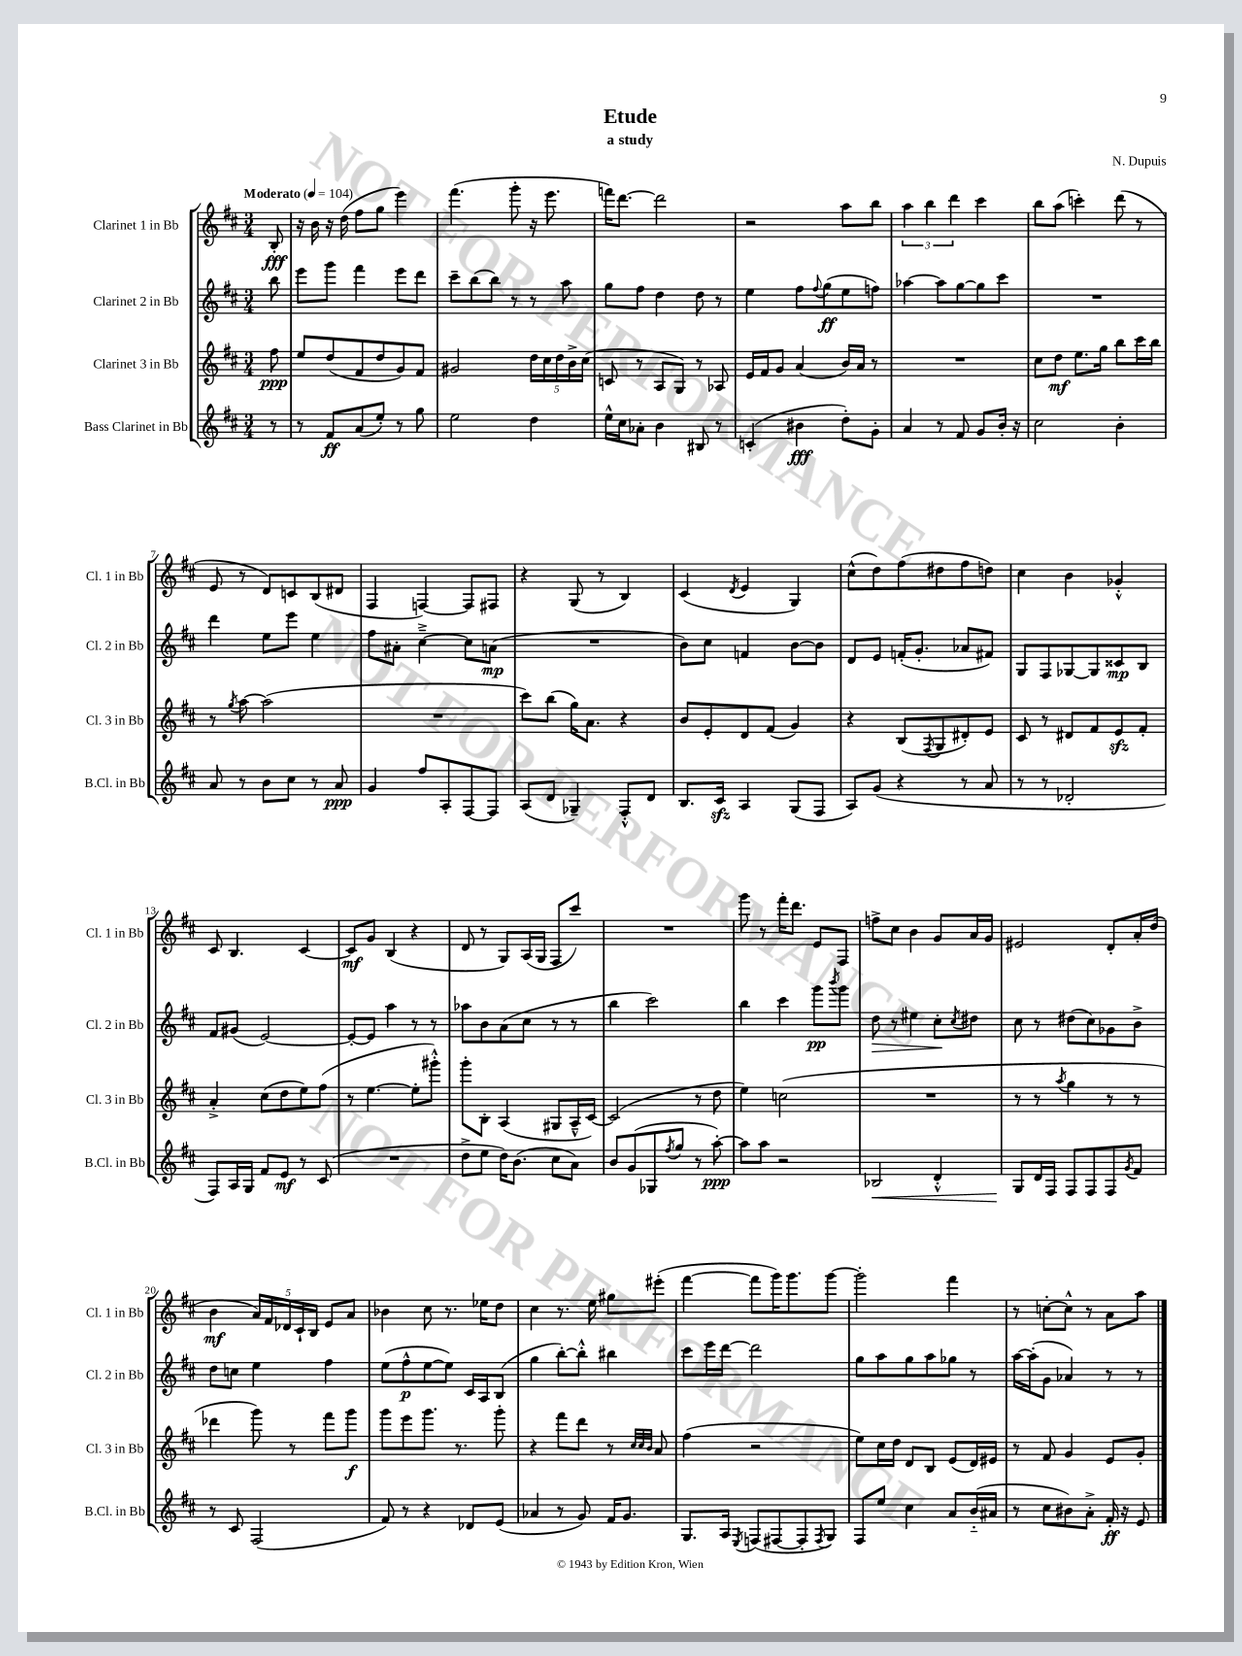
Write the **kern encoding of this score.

**kern	**kern	**kern	**kern
*staff4	*staff3	*staff2	*staff1
*clefG2	*clefG2	*clefG2	*clefG2
*k[f#c#]	*k[f#c#]	*k[f#c#]	*k[f#c#]
*M3/4	*M3/4	*M3/4	*M3/4
*MM104	*MM104	*MM104	*MM104
8r	8ff#\	8bb\	8B'/
=	=	=	=
8r	8ee/L	8eee\L	16r
.	.	.	16b\
8f#/L	(8dd/	8ggg\J	16r
.	.	.	(16dd\
(8a/	8f#/	4fff#\	8ff#\L
8ee'/J)	8dd/	.	8gg\J
8r	8g/)	8eee\L	4eee\)
8gg\	8f#/J	8ddd\J	.
=	=	=	=
2ee\	2g#/	8ccc#~\L	(4.fff#\
.	.	(8bb\	.
.	.	8bb\J)	.
.	.	8r	8ggg'\
4dd\	20dd\LL	8r	16r
.	20cc#\	.	.
.	.	.	8.eee\
.	20dd\	.	.
.	.	8aa\	.
.	20b^\	.	.
.	(20cc#\JJ	.	.
=	=	=	=
16ee^^\LL	8c/	8gg\L	16fff\LK)
16cc#\J	.	.	[8.ddd\J
8a-'\J	8r	8ff#\J	.
4b\	8A/L	4dd\	2ddd\]
.	8G/J)	.	.
8B#/	8r	8dd\	.
8r	8A-/	8r	.
=	=	=	=
(4c'/	16e/LL	4ee\	2r
.	16f#/J	.	.
.	8g/J	.	.
4b#\	(4a/	8ff#\L	.
.	.	8qqff#/	.
.	.	(8gg\	.
8dd'\L)	16b/LL)	8ee\	8aa\L
.	16a/JJ	.	.
8g'\J	8r	8ff\J)	8bb\J
=	=	=	=
4a/	2.r	[4aa-\	6aa\
.	.	.	6bb\
8r	.	8aa-\]L	.
.	.	.	6ddd\
8f#/	.	[8gg\	.
8g/L	.	8gg\]	4ccc#\
16b'/Jk	.	8ccc#\J	.
16r	.	.	.
=	=	=	=
2cc#\	8cc#\L	2.r	8bb\L
.	8dd\J	.	(8aa\J
.	8.ee\L	.	4ccc'\)
.	16gg\Jk	.	.
4b'\	8bb\L	.	(8ddd\
.	16ccc#\L	.	8r
.	16bb\JJ	.	.
=	=	=	=
8a/	8r	4ddd\	8e/
.	8qgg/	.	.
8r	[8aa\	.	8r
8b\L	(2aa\]	8ee\L	8d/L)
8cc#\J	.	8eee\J	8c/
8r	.	4ee\	(8B/
8a/	.	.	8d#/J
=	=	=	=
4g/	2.r	8ff#\L	4F#/
.	.	8a#'\J	.
8ff#/L	.	[4cc#~^\	[4F/)
8A'/	.	.	.
[8F#/	.	8cc#\]L	8F/]L
8F#/]J	.	(8a\J	8F#/J
=	=	=	=
(8A/L	8ccc#\L)	2.r	4r
8d/J	(8bb\J	.	.
4G-~/)	16gg\LK)	.	(8G/
.	8.a\J	.	.
.	.	.	8r
8F#'^^/L	4r	.	4B/)
8d/J	.	.	.
=	=	=	=
8.B/L	8b/L	8b\L)	(4c#/
.	8e'/	8cc#\J	.
16c#/Jk	.	.	.
.	.	.	8qd/
4A/	8d/	4f/	4e/
.	(8f#/J	.	.
(8G/L	4g/)	[8b\L	4G/)
8F#/J	.	8b\]J	.
=	=	=	=
8A/L)	4r	8d/L	(8cc#^^\L
(8g/J	.	8e/J	8dd\)
4r	(8B/L	(16f'/LK	(8ff#\
.	.	8.g'/J	.
.	8qF#/	.	.
.	8G/	.	8dd#\
8r	8d#'/)	8a-/L	8ff#\
8a/	8e/J	8f#/J)	8dd\J)
=	=	=	=
8r	8c#/	8G/L	4cc#\
8r	8r	8F#/	.
2d-'/	8d#/L	[8G-/	4b\
.	8f#/	8G-/]	.
.	8e/	8c##/	4g-'^^/
.	8f#'/J	8B/J	.
=	=	=	=
8F#/L)	4a'^/	8f#/L	8c#/
16A/L	.	(8g#/J	4.B/
16G/JJ	.	.	.
8f#/L	(8cc#\L	[2e/)	.
8e/J	8dd\	.	.
8r	8ee\)	.	[4c#/
(8c#/	(8ff#\J	.	.
=	=	=	=
2.r	8r	8e'/_L	8c#/]L
.	[4.ee\	8e/]J	8g/J
.	.	4aa\	(4B/
.	8ee'\]L	8r	4r
.	8ggg#'^^\J)	8r	.
=	=	=	=
8dd^\L	8ggg'\L	8aa-\L	8d/
8ee\J	8B'\J	8b\	8r
16dd\LK)	(4A/	(8a\	8G/L)
(8.b\J	.	.	.
.	.	8cc#\J	(16A/L
.	.	.	16G/JJ
8cc#\L	8G#/L	8r	8F#/L
8a\J)	16A~^^/L	8r	8ccc#/J)
.	[16c#/JJ)	.	.
=	=	=	=
8b/L	(2c#/]	4bb\	2.r
(8g/	.	.	.
8G-/	.	2ccc#\)	.
8qff#/	.	.	.
8gg/J	.	.	.
8r	8r	.	.
[8aa'\)	8dd\	.	.
=	=	=	=
8aa\]L	4ee\)	4bb\	8ggg\
8aa\J	.	.	8r
2r	(2cc\	4ccc#\	16fff#'\LK
.	.	.	8.ddd\J
.	.	8ggg\L	8e/L
.	.	8qbbb/	.
.	.	8ggg\J	8F#/J
=	=	=	=
2B-/	2.r	8dd\	8ff^\L
.	.	8r	8cc#\J
.	.	4ee#\	4b\
4d'^^/	.	8cc#'\L	8g/L
.	.	8qcc#/	.
.	.	8dd#\J	16a/L
.	.	.	16g/JJ
=	=	=	=
8G/L	8r	8cc#\	2e#/
16d/L	8r	8r	.
16F#/JJ	.	.	.
.	8qaa/	.	.
8F#/L	4gg\	(8dd#\L	.
8F#/	.	8cc#\)	.
8F#/	8r	8g-\	8d'/L
8qg/	.	.	.
8f#/J	8r	8b^\J	16a'/L
.	.	.	(16dd/JJ
=	=	=	=
8r	4ddd-\	8dd\L	4b\
8c#/	.	8cc\J	.
(2F#/	8ggg\)	4ee\	20a/LL)
.	.	.	20f#/
.	.	.	20d-/
.	8r	.	.
.	.	.	20c#`/
.	.	.	20B/JJ
.	8fff#\L	4ff#\	8e/L
.	8ggg\J	.	8a/J
=	=	=	=
8f#/)	8ggg\L	(8ee\L	4b-\
8r	8eee\	8ff#^^\	.
4r	8.ggg\J	[8ee\	8cc#\
.	.	8ee\]J)	8.r
.	8.r	.	.
8d-/L	.	16c#/LL	.
.	.	16A/J	16ee-\LK
(8e/J	8ggg'\	(8B/J	8dd\J
=	=	=	=
4a-/	4r	4gg\	4cc#\
8r	8fff#\L	[8bb'\L)	8.r
8g/)	8ddd\J	8bb'^^\]J	.
.	.	.	16ee\
16f#/LK	8r	4bb#\	8gg#\L
8.g/J	.	.	.
.	32qqcc#/LLL	.	.
.	32qqcc#/	.	.
.	32qqb/JJJ	.	.
.	8a/	.	(8eee#'\J
=	=	=	=
8.G/L	(4ff#\	8ccc#\L	[4fff#\
.	.	16eee\L	.
16A/Jk	.	[16ddd\JJ	.
8qE/	.	.	.
(8F/L	2r	2ddd\]	8fff#\]L
[8F#/	.	.	16ggg\K)
.	.	.	8.ggg\
8F#'/]	.	.	.
8qF#/	.	.	.
8G/J)	.	.	[8ggg\J
=	=	=	=
8F#/L	8ee\L)	8gg\L	2ggg'\]
8ee/J	16cc#\L	8aa\	.
.	16dd\JJ	.	.
4cc#\	8d/L	8gg\	.
.	8B/J	8aa\	.
8a/L	(8e/L	8gg-\J	4fff#\
(16b'~/L	16d/L)	8r	.
16a#/JJ	16e#/JJ	.	.
=	=	=	=
8r	8r	[16aa\LL	8r
.	.	(16aa'\]J	.
8cc#\L	8f#/	8g\J	[8cc'\L
8b#\)	4g/	4a-/)	8cc^^\]J
8a'^\J	.	.	8r
16f#'/	8e/L	8r	8a\L
16r	.	.	.
8e/	8g'/J	8r	8aa\J
==	==	==	==
*-	*-	*-	*-
